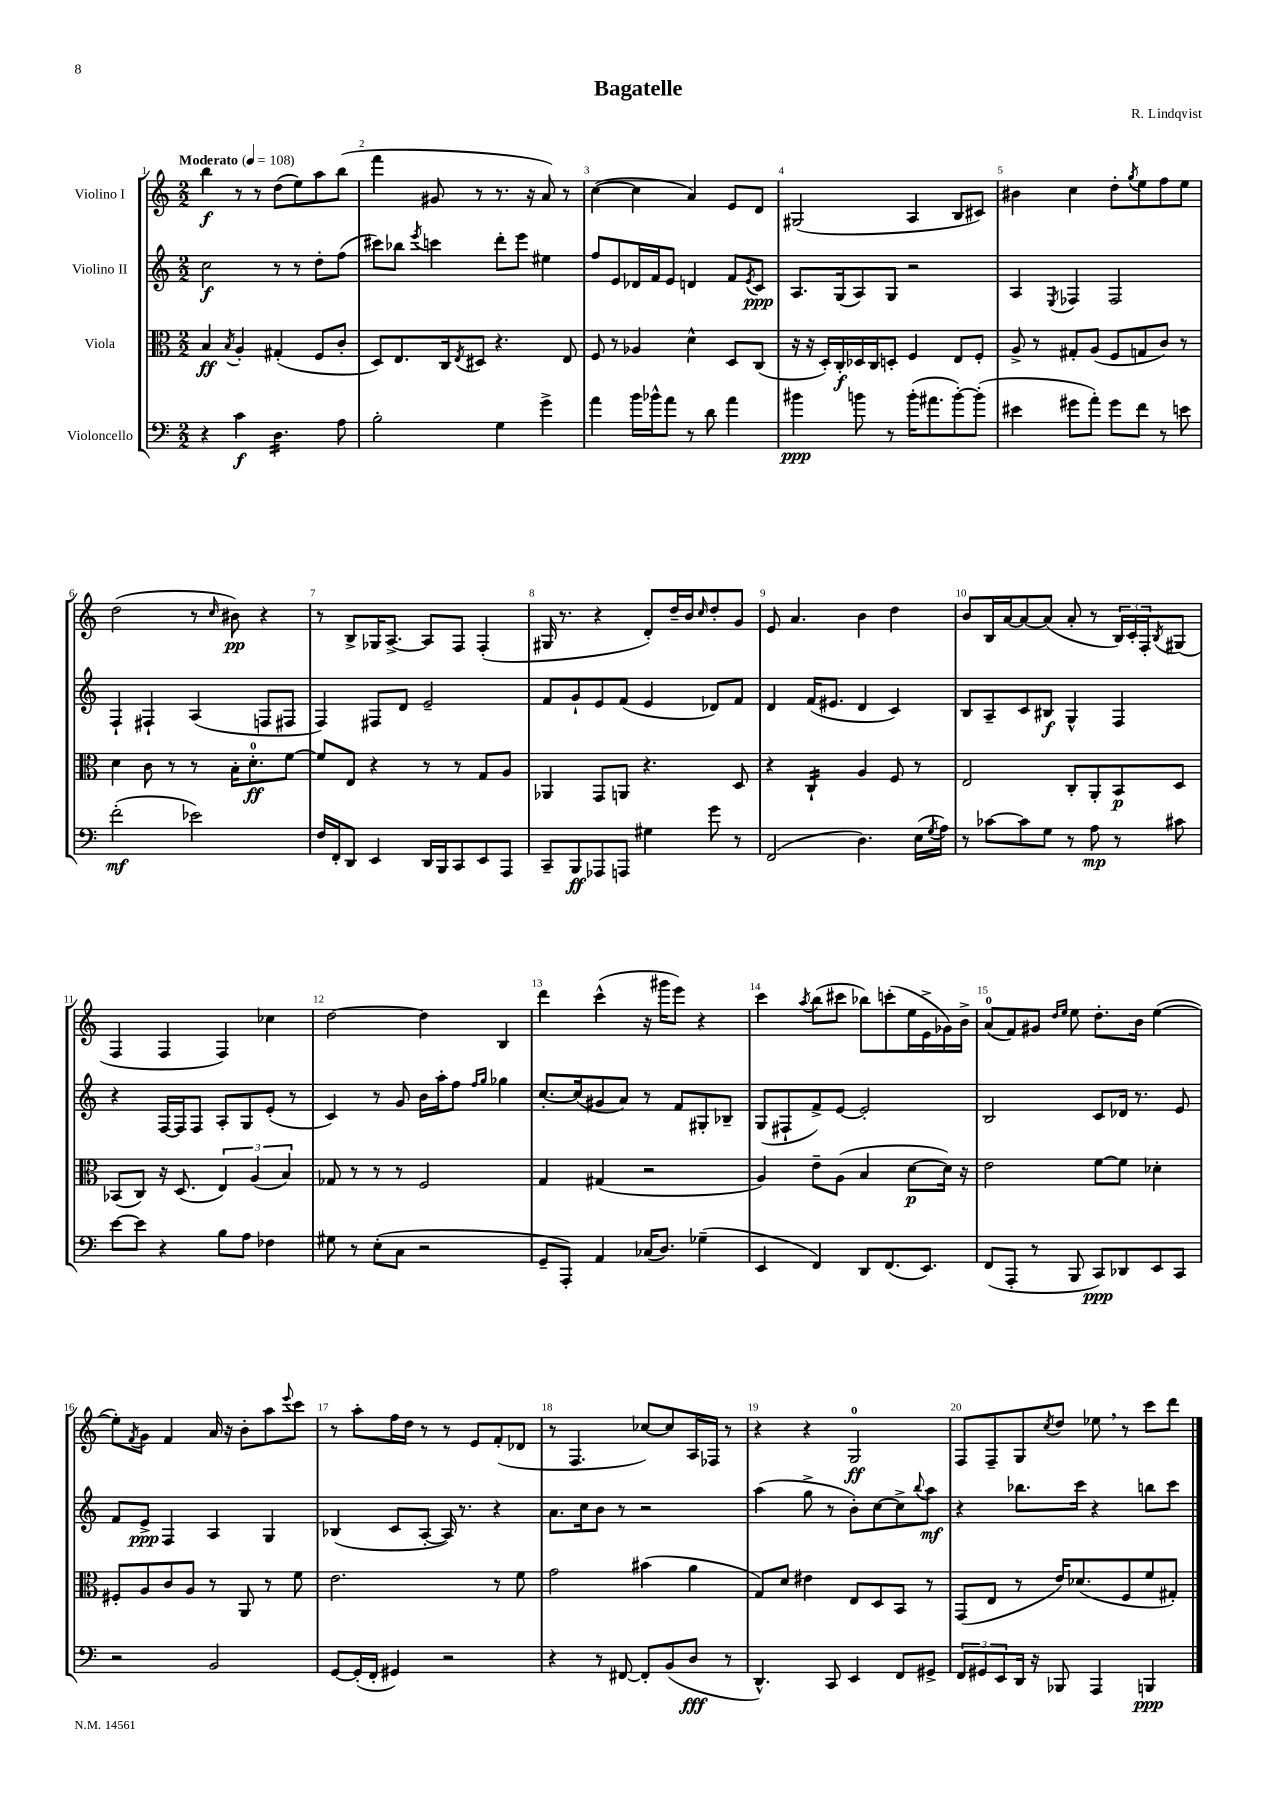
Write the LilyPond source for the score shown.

\header { title = "Bagatelle" composer = "R. Lindqvist" }
<<
\new StaffGroup <<
\new Staff = "s0" \with { instrumentName = "Violino I" } {
    \clef treble \key c \major \numericTimeSignature \time 2/2 \tempo "Moderato" 4 = 108
    b''4\f r8 r8 d''8( e''8) a''8 b''8( |
    f'''4 gis'8 r8 r8. r16 a'8) r8 |
    c''4~( c''4 a'4) e'8 d'8 |
    gis2( a4 b8 cis'8) |
    bis'4 c''4 d''8-. \acciaccatura { g''8 } e''8 f''8 e''8 |
    d''2( r8 \grace { c''16 } bis'8\pp) r4 |
    r8 b8-> ges16 a8.~-> a8 f8 f4-.( |
    gis16 r8. r4 d'8-.) d''16-- b'16 \grace { c''16 } d''8-. g'8 |
    e'8 a'4. b'4 d''4 |
    b'8 b16 a'16~ a'8~ a'8( a'8-. r8 \tuplet 3/2 { b16) c'16-. f16-. } \acciaccatura { b8 } gis8( |
    f4 f4 f4) ces''4 |
    d''2~ d''4 b4 |
    d'''4 c'''4-^( r16 gis'''16 e'''8) r4 |
    c'''4 \acciaccatura { a''8 } b''8( cis'''8 bes''8) c'''8-.( e''16 e'16-> ges'16) b'16-> |
    a'8-0( f'8) gis'8 \grace { d''16 e''16 } e''8 d''8.-. b'16 e''4~( |
    e''8-.) \acciaccatura { f'8 } g'8 f'4 a'16 r16 b'8-. a''8 \appoggiatura { e'''8 } c'''8 |
    r8 a''8-. f''16 d''16 r8 r8 e'8 f'8-.( des'8 |
    r8 f4. ces''8~) ces''8 a16 fes16 r8 |
    r4 r4 g2-0\ff |
    f8 f8-- g8 \acciaccatura { c''8 } d''8 ees''8 \breathe r8 c'''8 d'''8 \bar "|." |
}
\new Staff = "s1" \with { instrumentName = "Violino II" } {
    \clef treble \key c \major \numericTimeSignature \time 2/2
    c''2\f r8 r8 d''8-. f''8( |
    cis'''8) bes''8 \acciaccatura { e'''8 } c'''4 d'''8-. e'''8 eis''4 |
    f''8 e'8 des'16 f'16 e'8 d'4 f'8 \acciaccatura { e'8 } c'8\ppp |
    a8. g16( a8) g8 r2 |
    a4 \acciaccatura { e8 } fes4 fes2 |
    f4-! fis4-! a4( f8 fis8 |
    f4) fis8 d'8 e'2-- |
    f'8 g'8-! e'8 f'8( e'4 des'8) f'8 |
    d'4 f'16( eis'8. d'4 c'4) |
    b8 a8-- c'8 bis8\f g4-^ f4 |
    r4 f16~ f16 f8 a8-. g8 e'8-.( r8 |
    c'4) r8 g'8 b'16 a''16-. f''8 \grace { f''16 g''16 } ges''4 |
    c''8.~-. c''16( gis'8 a'8) r8 f'8 gis8-. bes8-- |
    g8( fis8-! f'8->) e'8~ e'2-. |
    b2 c'8 des'16 r8. e'8 |
    f'8 e'8->\ppp f4 a4 g4 |
    bes4( c'8 a8~-. a16) r8. r4 |
    a'8. c''16 b'8 r8 r2 |
    a''4( g''8-> r8 b'8-.) c''8~ c''8-> \appoggiatura { b''8 } a''8\mf |
    r4 bes''8. c'''16 r4 b''8 c'''8 \bar "|." |
}
\new Staff = "s2" \with { instrumentName = "Viola" } {
    \clef alto \key c \major \numericTimeSignature \time 2/2
    b4\ff \acciaccatura { b8 } a4-. gis4-.( f8 c'8-. |
    d8) e8. c16 \acciaccatura { e8 } dis8 r4. e8 |
    f8 r8 aes4 d'4-^ d8 c8( |
    r16 r16 d16-.) c16-.\f des16 c16 d8-. f4 e8 f8-. |
    a8-> r8 gis8-. a8( f8 g8 c'8) r8 |
    d'4 c'8 r8 r8 b16-. d'8.-0-.\ff f'8~ |
    f'8 e8 r4 r8 r8 g8 a8 |
    aes,4 g,8 a,8 r4. d8 |
    r4 c4:16-! a4 f8 r8 |
    e2 c8-. a,8-. b,8\p d8 |
    bes,8( c8) r16 d8.( \tuplet 3/2 { e4) a4( b4) } |
    ges8 r8 r8 r8 f2 |
    g4 gis4( r2 |
    a4) e'8-- a8( b4 d'8~\p d'16) r16 |
    e'2 f'8~ f'8 des'4-. |
    fis8-. a8 c'8 a8 r8 a,8 r8 f'8 |
    e'2. r8 f'8 |
    g'2 bis'4( a'4 |
    g8) d'8 eis'4 e8 d8 b,8 r8 |
    g,8( e8 r8 e'16) des'8.( f8 f'8 gis8-.) \bar "|." |
}
\new Staff = "s3" \with { instrumentName = "Violoncello" } {
    \clef bass \key c \major \numericTimeSignature \time 2/2
    r4 c'4\f d4.:16 a8 |
    b2-. g4 g'4-> |
    a'4 b'16 bes'16-^ a'8 r8 d'8 a'4 |
    bis'4\ppp b'8 r8 b'16-.( ais'8. b'8~-.) b'8-.( |
    eis'4 gis'8 a'8-.) gis'8 f'8 r8 e'8 |
    f'2-.\mf( ees'2) |
    f16 f,16-. d,8 e,4 d,16 b,,16 c,8 e,8 a,,8 |
    c,8-- b,,8\ff aes,,8 a,,8 gis4 g'8 r8 |
    f,2( d4.) e16( \acciaccatura { g8 } a16) |
    r8 ces'8~ ces'8 g8 r8 a8\mp r8 cis'8 |
    e'8~ e'8 r4 b8 a8 fes4 |
    gis8 r8 e8-.( c8 r2 |
    g,8-- a,,8-.) a,4 ces16( d8.) ges4--( |
    e,4 f,4) d,8 f,8.( e,8.) |
    f,8( a,,8-. r8 b,,8 c,8\ppp) des,8 e,8 c,8 |
    r2 b,2 |
    g,8~ g,16-.( f,16-. gis,4) r2 |
    r4 r8 fis,8~ fis,8-. b,8( d8\fff r8 |
    d,4.-^) c,8 e,4 f,8 gis,8-> |
    \tuplet 3/2 { f,8 gis,8 e,8 } d,16 r16 bes,,8 a,,4 b,,4\ppp \bar "|." |
}
>>
>>
\layout { \context { \Score \override BarNumber.break-visibility = ##(#f #t #t) barNumberVisibility = #all-bar-numbers-visible } }
